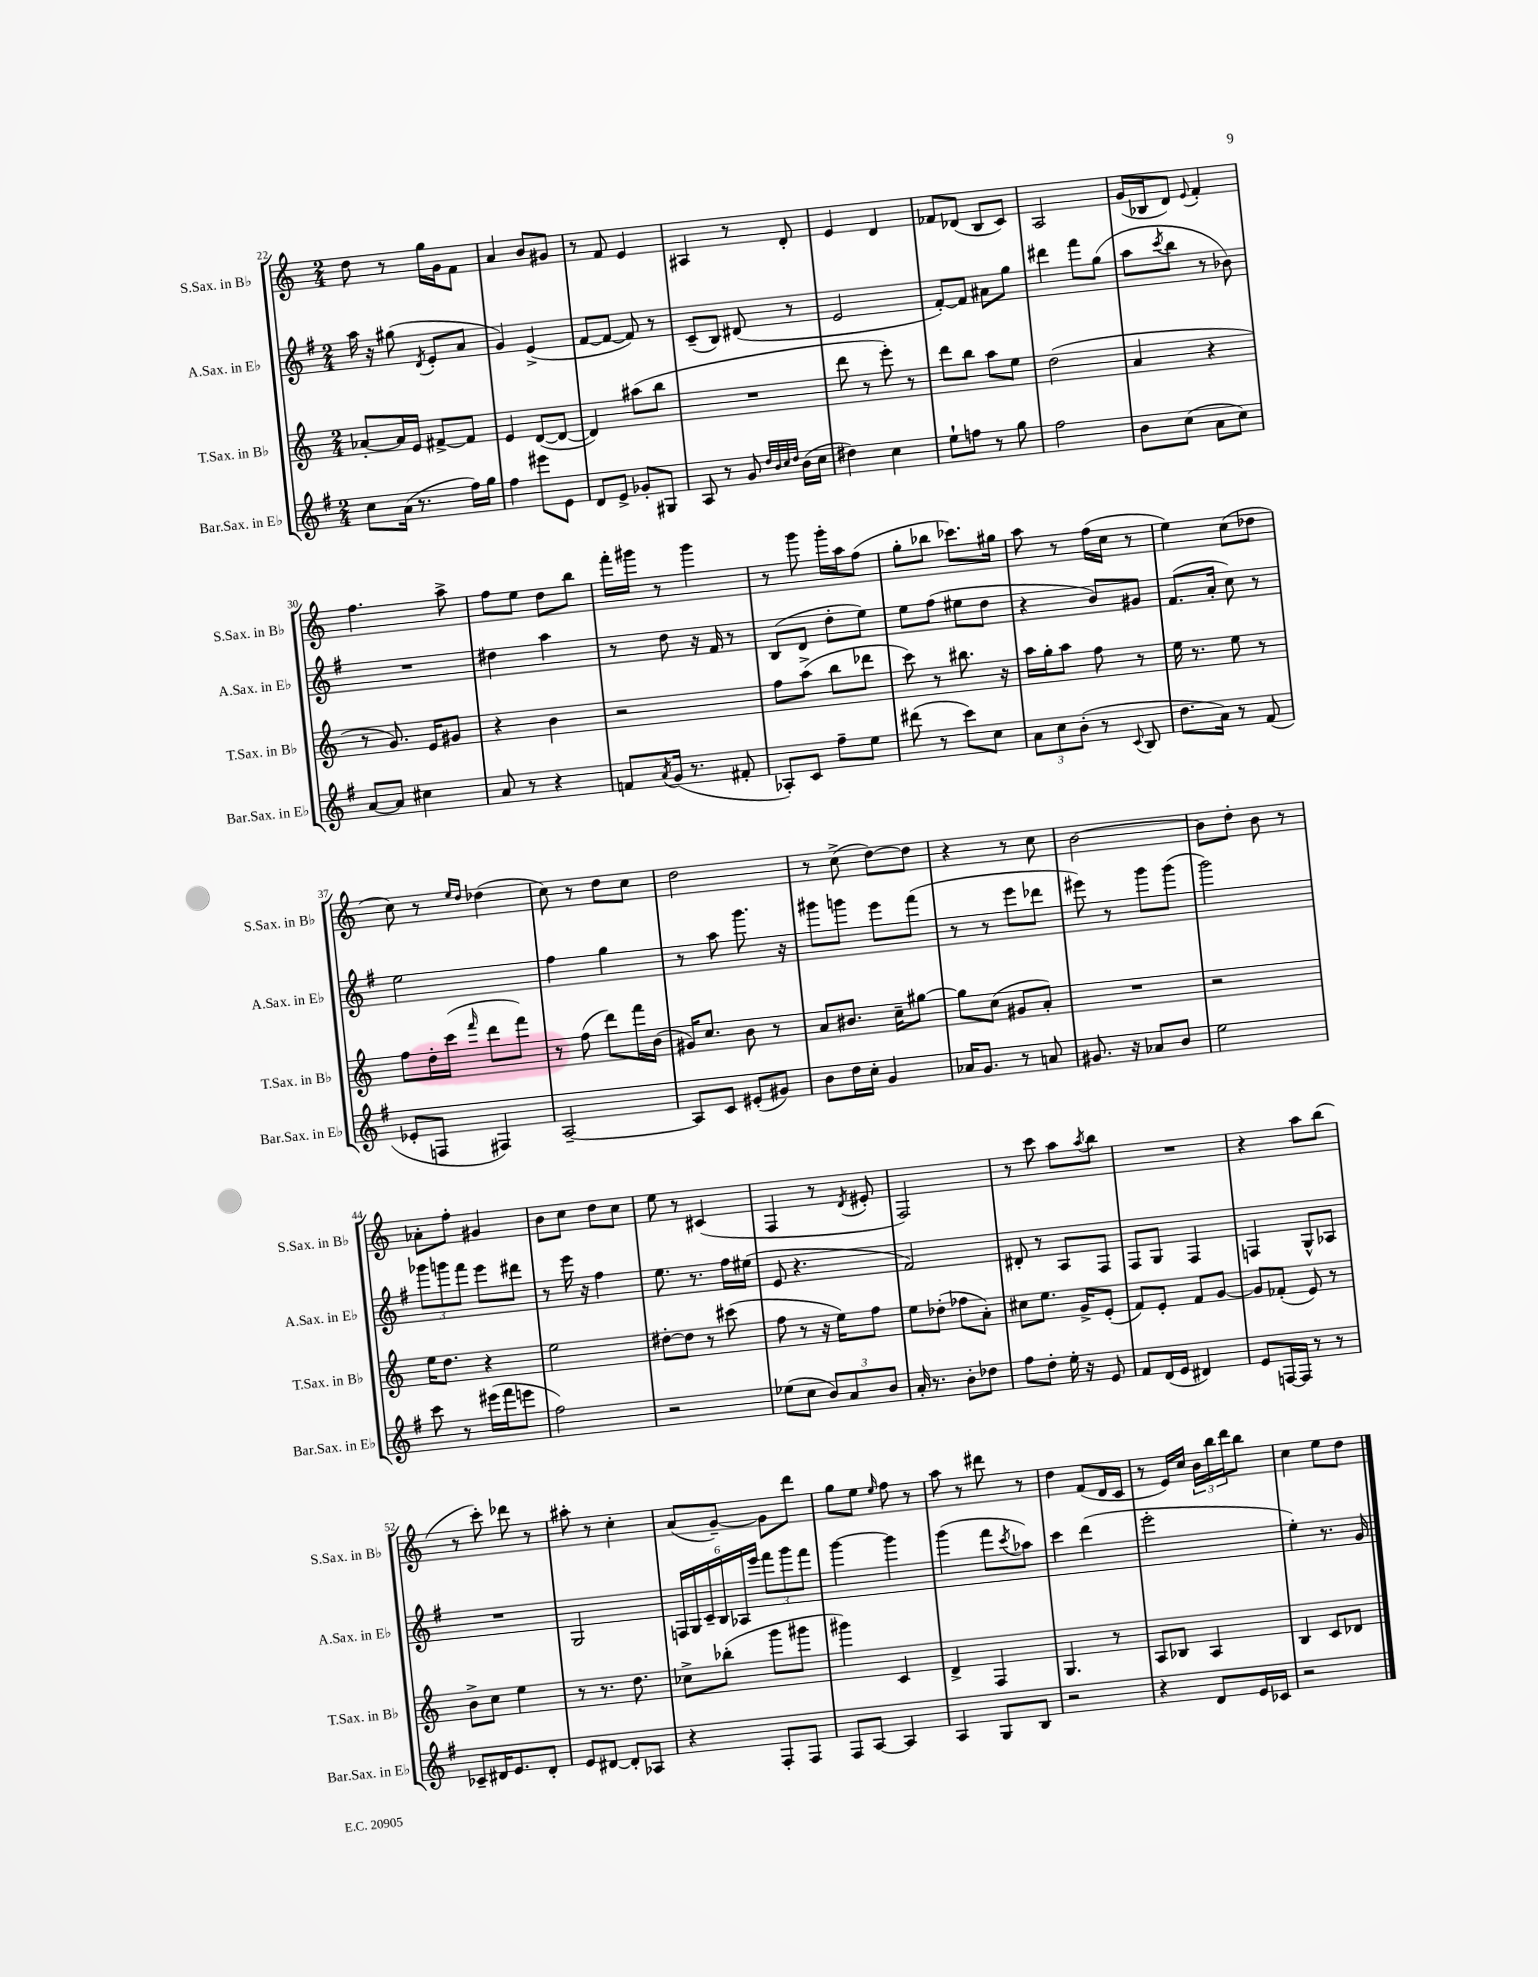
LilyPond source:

<<
\new StaffGroup <<
\new Staff = "s0" \with { instrumentName = "S.Sax. in Bb" shortInstrumentName = "S.Sax. in Bb" } {
    \clef treble \key c \major \numericTimeSignature \time 2/4
    d''8 r8 g''16 g'16 f'8 |
    a'4 b'8 gis'8 |
    r8 f'8 e'4 |
    ais4 r8 d'8-. |
    e'4 d'4 |
    fes'8 des'8( b8 c'8) |
    a2 |
    g'16( bes16 d'8) \appoggiatura { e'8 } f'4-. |
    f''4. a''8-> |
    f''8 e''8 d''8 b''8 |
    f'''16-. gis'''16 r8 gis'''4 |
    r8 g'''8 g'''16-. a''16 f''8( |
    g''8-. bes''8 ces'''8.) gis''16 |
    a''8 r8 f''16( c''16 r8 |
    e''4) c''8( des''8 |
    c''8) r8 \grace { e''16 d''16 } des''4( |
    c''8) r8 d''8 c''8 |
    d''2 |
    r8 c''8->( d''8~) d''8 |
    r4 r8 c''8 |
    b'2~ |
    b'8 d''8-. b'8 r8 |
    aes'8-. f''8-. gis'4 |
    b'8 c''8 d''8 c''8 |
    e''8 r8 cis'4( |
    f4 r8 \acciaccatura { d'8 } eis'8-. |
    f2) |
    r8 c'''8 a''8 \acciaccatura { a''8 } b''8 |
    R2 |
    r4 a''8 b''8( |
    r8 c'''8-.) des'''8 r8 |
    ais''8-. r8 c''4-. |
    a'8( g'8~--) g'8 d'''8 |
    g''8 e''8 \grace { e''16 } f''8 r8 |
    a''8 r8 dis'''8 r8 |
    d''4 f'8( d'16 c'16 |
    r8 e'16) c''16 \tuplet 3/2 { b'16 b''16 d'''16 } b''8 |
    c''4 e''8 d''8 \bar "|." |
}
\new Staff = "s1" \with { instrumentName = "A.Sax. in Eb" shortInstrumentName = "A.Sax. in Eb" } {
    \clef treble \key g \major \numericTimeSignature \time 2/4
    a''16 r16 gis''8( \acciaccatura { d'8 } e'8-. a'8 |
    g'4) e'4->( |
    fis'8~ fis'8~ fis'8) r8 |
    c'8--( b8) dis'8( r8 |
    e'2 |
    fis'8~-.) fis'8 ais'8 g''8 |
    dis'''4 fis'''8 g''8( |
    a''8 \acciaccatura { c'''8 } b''8 r8 bes'8) |
    R2 |
    dis''4 a''4 |
    r8 d''8 r16 fis'16 r8 |
    b8( d'8 d''8-. e''8) |
    e''8 fis''8( eis''8 d''8 |
    r4 b'8) gis'8 |
    fis'8.( a'16-. c''8) r8 |
    e''2 |
    fis''4 g''4 |
    r8 a''8 g'''8. r16 |
    gis'''8 g'''8 e'''8 fis'''8( |
    r8 r8 e'''8 des'''8 |
    eis'''8) r8 g'''8 g'''8( |
    g'''2) |
    \tuplet 3/2 { ges'''8 g'''8 fis'''8 } e'''8 dis'''8 |
    r8 e'''16 r16 fis''4 |
    e''8. r8. fis''16 eis''16( |
    e'8 r4. |
    fis'2) |
    dis'8-. r8 a8 fis8 |
    fis8 g8 fis4 |
    f4 g8-^ aes8 |
    R2 |
    g2 |
    \tuplet 6/4 { f16 g16 c'16-- b16 aes16 e'''16 } \tuplet 3/2 { fis'''8 g'''8 fis'''8 } |
    g'''4~ g'''4 |
    g'''4( fis'''8 \acciaccatura { c'''8 } aes''8) |
    c'''4 d'''4( |
    e'''2-. |
    e''4-.) r8. g'16 \bar "|." |
}
\new Staff = "s2" \with { instrumentName = "T.Sax. in Bb" shortInstrumentName = "T.Sax. in Bb" } {
    \clef treble \key c \major \numericTimeSignature \time 2/4
    aes'8~-. aes'16 e'16 fis'8~-> fis'8 |
    e'4 d'8~( d'8~ |
    d'4) ais''8( b''8 |
    R2 |
    d'''8 r8 e'''8-.) r8 |
    d'''8 b''8 a''8 e''8 |
    d''2( |
    a'4 r4 |
    r8 g'8.) e'16 gis'8 |
    r4 b'4 |
    r2 |
    f''8 a''8->( b''8 des'''8 |
    c'''8) r8 bis''8. r16 |
    a''16 g''16-. a''8 f''8 r8 |
    e''16 r8. e''8 r8 |
    f''8 d''16-. c'''16( \grace { f'''16 } d'''8 f'''8) |
    r8 f''8( d'''8) f'''16 b'16( |
    gis'16) c''8. b'8 r8 |
    a'8 bis'8. c''16-- gis''8~ |
    gis''8 c''8( gis'8 a'8-.) |
    R2 |
    r2 |
    e''16 d''8. r4 |
    e''2 |
    dis''8~-. dis''8 r8 cis'''8( |
    f''8 r8 r16 e''16) f''8 |
    e''8 des''8-.( fes''8 a'8-.) |
    cis''8 e''8. g'16-> e'8-.( |
    f'8) e'8-. f'8 g'8~ |
    g'8 fes'8-.( e'8) r8 |
    b'8-> c''8 e''4 |
    r8 r8. d''8. |
    ces''8-> bes''8-.( g'''8 gis'''8 |
    gis'''4) c'4 |
    d'4-> f4 |
    g4. r8 |
    a8 bes8 a4 |
    b4 c'8 des'8 \bar "|." |
}
\new Staff = "s3" \with { instrumentName = "Bar.Sax. in Eb" shortInstrumentName = "Bar.Sax. in Eb" } {
    \clef treble \key g \major \numericTimeSignature \time 2/4
    c''8 a'16( r8. fis''16) g''16 |
    fis''4 eis'''8 e'8 |
    d'8 e'8-> ges'8-. gis8 |
    a8 r8 g'8 \grace { d''32 b'32 c''32 d''32 } b'16( c''16 |
    dis''4) c''4 |
    e''8-! f''8 r8 g''8 |
    fis''2 |
    b'8 c''8( a'8 c''8) |
    a'8~ a'8 cis''4 |
    a'8 r8 r4 |
    f'8 \acciaccatura { a'8 } g'16( r8. fis'8-. |
    aes8-.) c'8 fis''8-- e''8 |
    dis'''8( r8 c'''8) c''8 |
    \tuplet 3/2 { a'8 c''8 b'8-.( } r8 \appoggiatura { c'8 } b8 |
    d''8. a'16) r8 fis'8( |
    ees'8-. f8 fis4) |
    a2~-- |
    a8 c'8 eis'8-.( gis'8) |
    b'8 d''16 c''16-. g'4 |
    aes'16 g'8. r8 a'8 |
    gis'8. r16 aes'8 b'8 |
    e''2 |
    c'''8 r8 eis'''16( fis'''16 e'''8 |
    fis''2) |
    r2 |
    ees''8( c''8 \tuplet 3/2 { b'8) a'8 b'8 } |
    a'16-. r8. b'8-. des''8 |
    fis''8 d''8-. e''16-. r16 e'8 |
    fis'8 d'16( e'16 dis'4) |
    e'8 f16~ f16 r8 r8 |
    ces'8-- dis'16 e'8. dis'8-. |
    e'8 dis'8~ dis'8-. aes8 |
    r4 fis8-. fis8 |
    fis8 a8~ a4 |
    a4 g8 b8 |
    r2 |
    r4 d'8 e'16 ces'16 |
    r2 \bar "|." |
}
>>
>>
\layout { \context { \Score currentBarNumber = #22 } }
